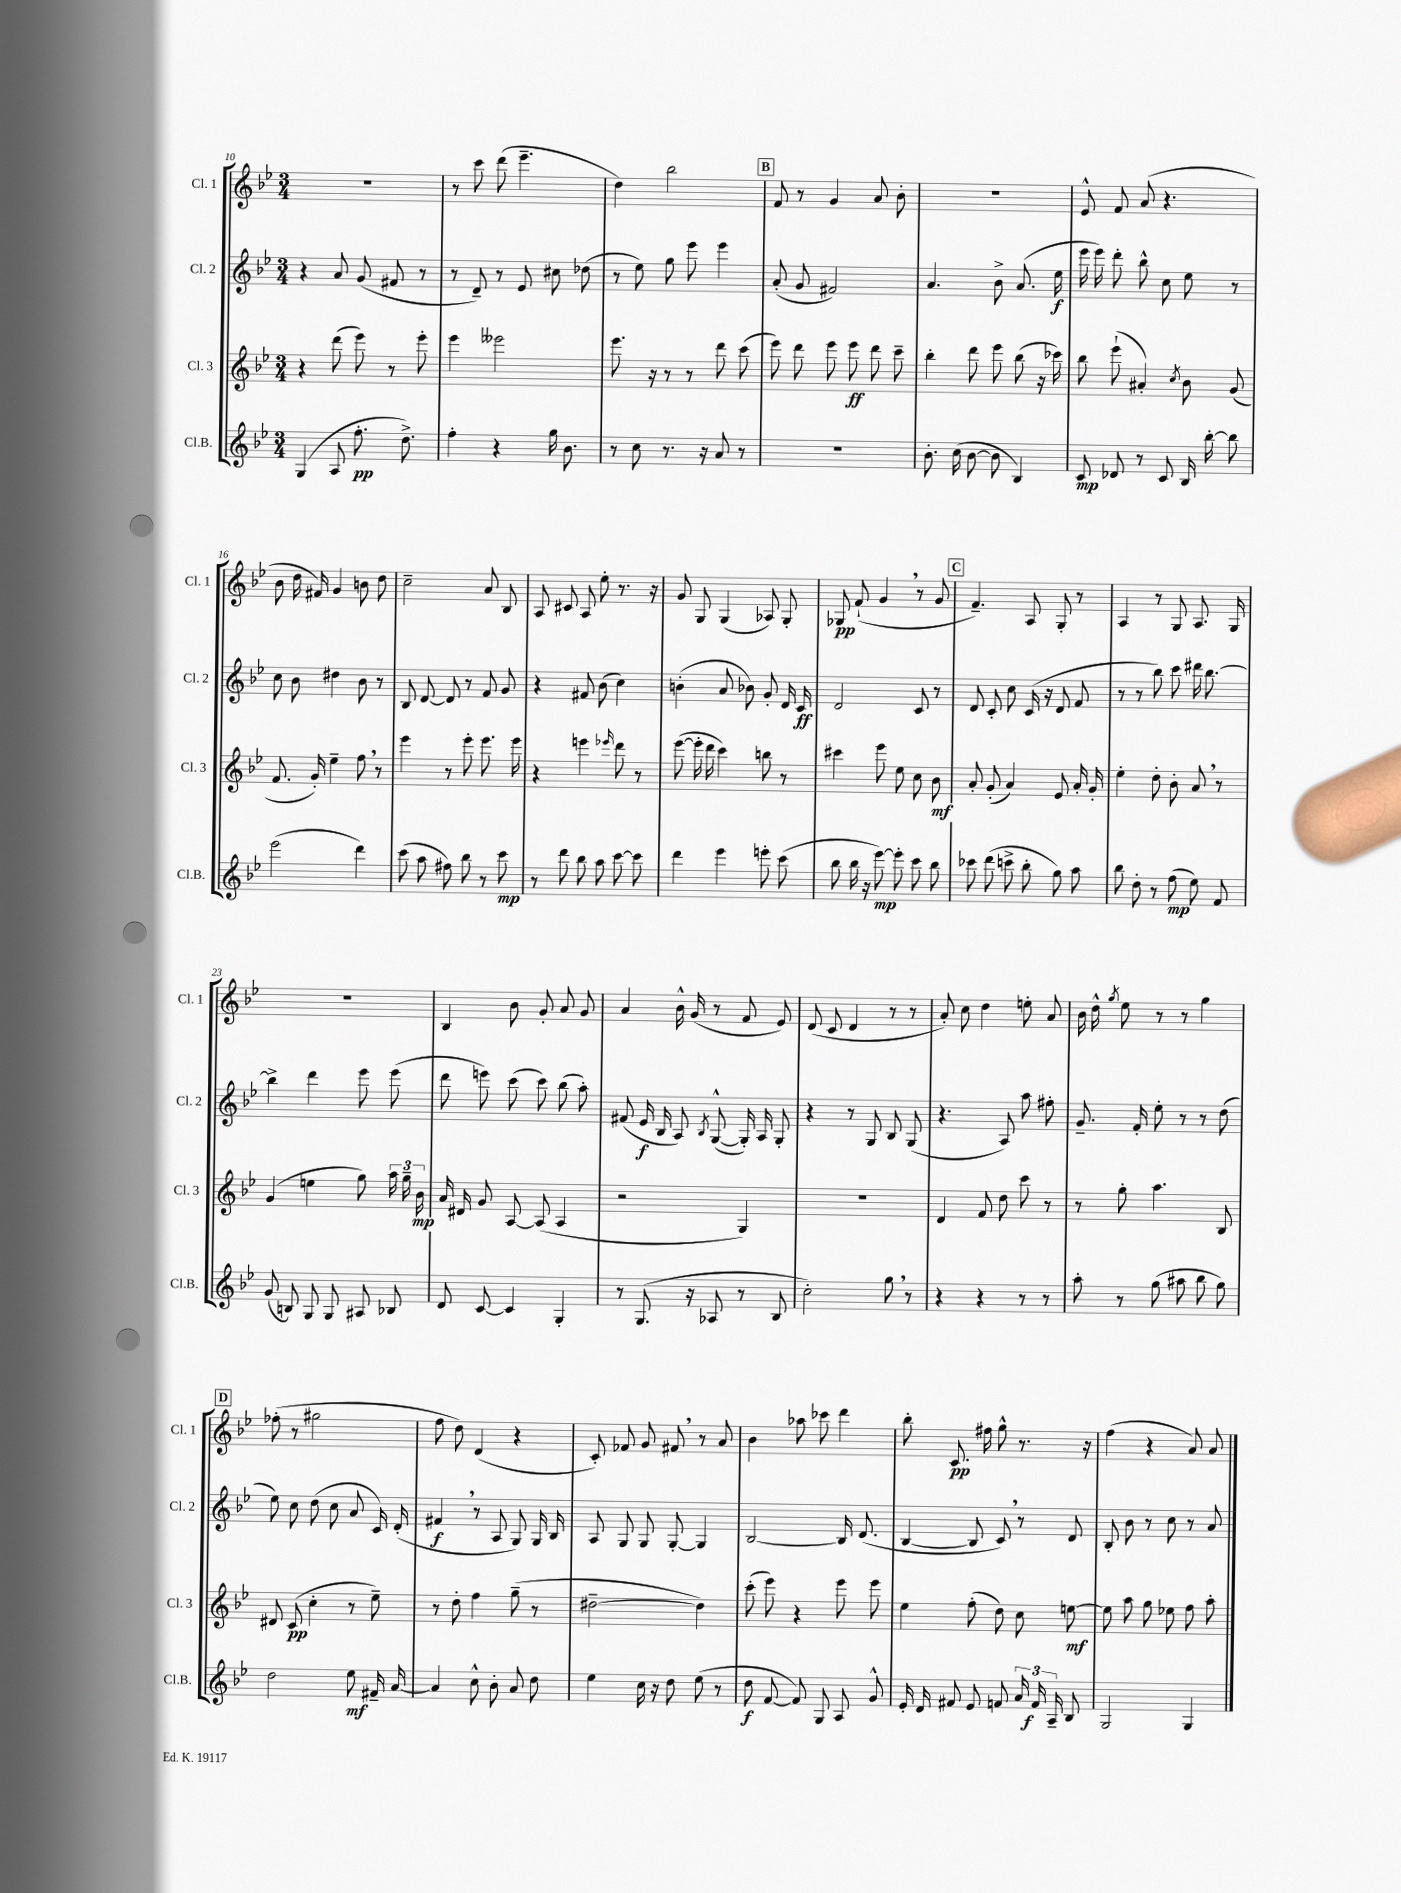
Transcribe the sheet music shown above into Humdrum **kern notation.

**kern	**kern	**kern	**kern
*staff4	*staff3	*staff2	*staff1
*clefG2	*clefG2	*clefG2	*clefG2
*k[b-e-]	*k[b-e-]	*k[b-e-]	*k[b-e-]
*M3/4	*M3/4	*M3/4	*M3/4
(4G	4r	4r	2.r
8A	(8ddd	8a	.
8.ff'	8eee-)	(8g	.
.	8r	8f#	.
8.dd^)	.	.	.
.	8eee-'	8r	.
=	=	=	=
4ff'	4eee-	8r	8r
.	.	8d~)	8ccc
4r	2eee--	8r	(8ddd
.	.	8e-	4.eee-~
16gg	.	8cc#	.
8.b-	.	.	.
.	.	(8dd-	.
=	=	=	=
8r	8.eee-	8r	4dd)
8cc	.	8ee-)	.
.	16r	.	.
8.r	8r	8gg	2bb-
.	8r	8eee-	.
16r	.	.	.
8a	8ddd	4eee-	.
8r	(8ccc	.	.
=	=	=	=
2.r	8eee-)	(8a'	8f
.	8ddd	8g	8r
.	8eee-	2f#)	4g
.	8eee-	.	.
.	8ddd	.	8a
.	8ccc~	.	8b-'
=	=	=	=
8.b-'	4bb-'	4.a	2.r
(16cc	.	.	.
[8b-	8ddd	.	.
8b-]	8eee-	8b-^	.
4B-)	(8bb-	(8.a	.
.	16r	.	.
.	16ccc-)	16ee-	.
=	=	=	=
8c	8bb-	16eee-	8e-^^
.	.	16eee-)	.
8d-	(8eee-`	8ddd'	8f
8r	4a#')	8bb-^^	(8a
8c	.	8cc	4.r
.	8qcc	.	.
16B-	8b-	8ee-	.
[16bb-'	.	.	.
8bb-]	(8g	8r	.
=	=	=	=
(2eee-	8.f	8cc	8b-
.	.	8b-	16dd
.	16g')	.	16f#)
.	4ee-~	4dd#	4g
4ddd)	8ff	8b-	8b
.	8r	8r	8dd
=	=	=	=
(8ccc	4eee-	8B-	2cc~
8aa	.	[8d	.
8ff#)	8r	8d]	.
8bb-	8eee-'	8r	.
8r	8.eee-	8f	8a
8ccc	.	8g	8B-
.	16eee-	.	.
=	=	=	=
8r	4r	4r	8A
8ddd	.	.	8c#
8bb-	4eee	8f#	8A
8aa	.	(8b-	8ee-'
.	16qqeee-	.	.
[8ccc	8ddd	4cc)	8.r
8ccc]	8r	.	.
.	.	.	16r
=	=	=	=
4ddd	([8eee-	(4b'	8g
.	16eee-']	.	8G
.	16ddd	.	.
4eee-	4ccc)	8a	(4G
.	.	8b-)	.
8eee'	8bb	8g'	8A-)
(8ccc	8r	16d	8G'
.	.	16c	.
=	=	=	=
8bb-	4ccc#	2d	8G-
16bb-	.	.	(8f`
16r	.	.	.
[8eee-)	8eee-	.	4g
8eee-']	8ee-	.	.
8ccc	8cc	8c	8r
8bb-	8b-	8r	8g
=	=	=	=
8ccc-	8a'	8d	4.f~)
(8ddd	(8g'	8c'	.
8ccc^	4a)	8cc	.
8bb-'	.	(16c	8A
.	.	16r	.
8gg)	8e-	8d	8G'
8aa	16a'	8f	8r
.	16g'	.	.
=	=	=	=
8bb-	4ee-'	8r	4A
8dd'	.	8r	.
8r	8dd'	8bb-)	8r
(8ff	8b-'	8ccc	8G
8ee-)	8a	16ddd#	8.A
.	.	[8.bb-	.
8f	8r	.	.
.	.	.	16G
=	=	=	=
(8g	(4g	4bb-^]	2.r
8B)	.	.	.
8G	4ee	4ddd	.
8G	.	.	.
8A#	8gg)	8eee-	.
8B-	24aa	(8eee-	.
.	24gg~	.	.
.	24b-	.	.
=	=	=	=
8d	16a	8ddd	4B-
.	16d#	.	.
[8c	8g	8eee)	.
4c]	[8A	(8ccc	8b-
.	(8A]	8ccc)	8g'
4G'	4A	(8bb-	8a
.	.	8aa')	8g
=	=	=	=
8r	2r	(8f#	4a
(8.G	.	16e-	.
.	.	16B-	.
.	.	8A)	16b-^^
16r	.	.	(16g
.	.	8qB-	.
8A-	.	([8G^^	8r
8r	4G)	16G'])	8f
.	.	16A	.
8B-	.	8G'	8e-)
=	=	=	=
2cc')	2.r	4r	(8d
.	.	.	8c
.	.	8r	4d
.	.	8G	.
8gg	.	8B-	8r
8r	.	(8G	8r
=	=	=	=
4r	4d	4.r	8a')
.	.	.	8cc
4r	8f	.	4dd
.	8dd	8A)	.
8r	8ccc	8aa	8ee'
8r	8r	8ff#'	8a
=	=	=	=
8aa'	8r	8.g~	16b-
.	.	.	16dd^^
.	.	.	8qgg
8r	8gg'	.	8ee-
.	.	16f'	.
(8gg	4.aa	8ee-'	8r
8aa#	.	8r	8r
8bb-	.	8r	4gg
8gg)	8B-	(8dd	.
=	=	=	=
2dd	8d#	8ee-)	(8ff-'
.	(8c	8cc	8r
.	4cc'	(8dd	2gg#
.	.	8cc	.
8ee-	8r	8a	.
16f#~	8ee-~)	16c)	.
[16a	.	(16d'	.
=	=	=	=
4a]	8r	4f#	8ff
.	8dd'	.	8dd)
8cc^^	4ff	8r	(4d
8b-'	.	8A	.
8a	(8gg~	8G)	4r
8dd	8r	16G	.
.	.	16B-	.
=	=	=	=
4ee-	[2dd#~	8A	8c')
.	.	8G	8f-
16cc	.	8G	8g
16r	.	.	.
8dd	.	[8G'	8f#
(8ee-	4dd#])	4G]	8r
8r	.	.	8a
=	=	=	=
8dd	(8ccc'	[2B-	4b-
[8f	8eee-)	.	.
8f])	4r	.	8aa-
8G	.	.	8ccc-
8A	8eee-	16B-]	4ddd
.	.	(8.d	.
8g^^	8eee-	.	.
=	=	=	=
16e-'	4ee-	[4B-	8bb-'
16d	.	.	.
8f#	.	.	8.c
8e-	(8ff'	8B-]	.
.	.	.	16ff#
8f	8dd)	8c)	8gg^^
24a	8cc	8r	8.r
24f	.	.	.
24A~	.	.	.
8B-	[8ee	8d	.
.	.	.	16r
=	=	=	=
2G	8ee]	8B-'	(4ff
.	8aa	8b-	.
.	8gg	8r	4r
.	8ee-	8cc	.
4G	8ff	8r	8a)
.	8aa'	8a	8a
==	==	==	==
*-	*-	*-	*-
